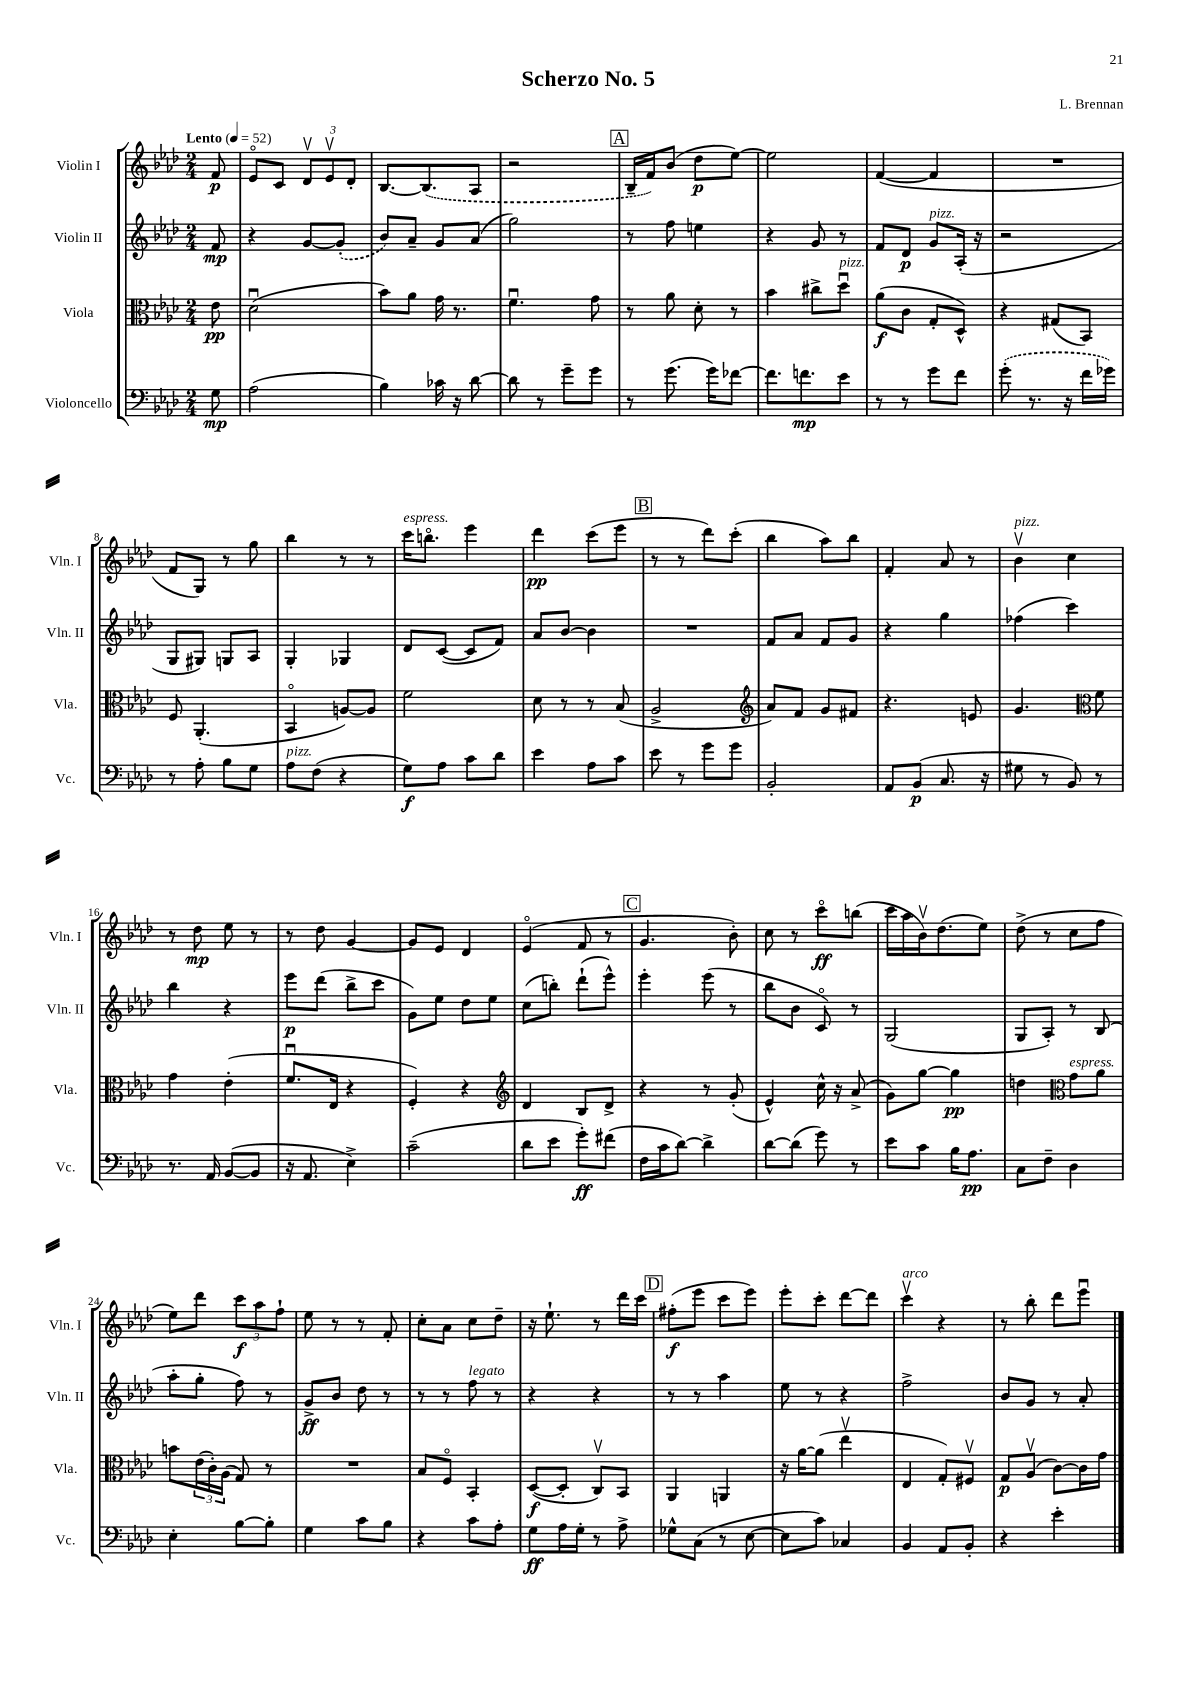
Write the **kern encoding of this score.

**kern	**kern	**kern	**kern
*staff4	*staff3	*staff2	*staff1
*clefF4	*clefC3	*clefG2	*clefG2
*k[b-e-a-d-]	*k[b-e-a-d-]	*k[b-e-a-d-]	*k[b-e-a-d-]
*M2/4	*M2/4	*M2/4	*M2/4
*MM52	*MM52	*MM52	*MM52
8G	8e-	8f	8f
=	=	=	=
(2A-	(2d-u	4r	8e-o
.	.	.	8c
.	.	[8g	12d-v
.	.	.	12e-v
.	.	(8g']	.
.	.	.	12d-'
=	=	=	=
4B-)	8b-)	8b-)	[8.B-
.	8a-	8a-~	.
.	.	.	(8.B-]
16c-	16g	8g	.
16r	8.r	.	.
[8d-	.	(8a-	8A-
=	=	=	=
8d-]	4.fu	2gg)	2r
8r	.	.	.
8g~	.	.	.
8g	8g	.	.
=	=	=	=
8r	8r	8r	16B-~
.	.	.	16f)
(8.g	8a-	8ff	(8b-
.	8d-'	4ee	8dd-
16g)	.	.	.
[8f-	8r	.	[8ee-)
=	=	=	=
8.f-]	4b-	4r	2ee-]
8.f	.	.	.
.	8cc#^	8g	.
8e-	8dd-u	8r	.
=	=	=	=
8r	(8a-	8f	([4f
8r	8c	8d-	.
8g	8G'	8g	4f]
8f	8D-^^)	(16A-'	.
.	.	16r	.
=	=	=	=
(8g'	4r	2r	2r
8.r	.	.	.
.	(8G#	.	.
16r	.	.	.
16f	8BB-)	.	.
16g-)	.	.	.
=	=	=	=
8r	8F	8G	8f
8A-'	(4.AA-'	8G#)	8G)
8B-	.	8G	8r
8G	.	8A-	8gg
=	=	=	=
8A-	4BB-o	4G'	4bb-
(8F	.	.	.
4r	[8A)	4G-	8r
.	8A]	.	8r
=	=	=	=
8G)	2f	8d-	16ccc
.	.	.	8.bbo
8A-	.	([8c	.
8c	.	8c]	4eee-
8d-	.	8f)	.
=	=	=	=
4e-	8d-	8a-	4ddd-
.	8r	[8b-	.
8A-	8r	4b-]	(8ccc
8c	(8B-	.	8eee-
=	=	=	=
8e-	2A-^	2r	8r
8r	.	.	8r
8g	.	.	8ddd-)
8g	.	.	(8ccc'
=	=	=	=
*	*clefG2	*	*
2BB-'	8a-)	8f	4bb-
.	8f	8a-	.
.	8g	8f	8aa-)
.	8f#	8g	8bb-
=	=	=	=
8AA-	4.r	4r	4f'
(8BB-	.	.	.
8.C	.	4gg	8a-
.	8e	.	8r
16r	.	.	.
=	=	=	=
8G#	4.g	(4ff-	4b-v
8r	.	.	.
8BB-)	.	4ccc)	4cc
*	*clefC3	*	*
8r	8f	.	.
=	=	=	=
8.r	4g	4bb-	8r
.	.	.	8dd-
16AA-	.	.	.
([8BB-	(4e-'	4r	8ee-
8BB-]	.	.	8r
=	=	=	=
16r	8.fu	8eee-	8r
8.AA-	.	.	.
.	.	(8ddd-	8dd-
.	16E-	.	.
4E-^)	4r	8bb-^	[4g
.	.	8ccc	.
=	=	=	=
(2c~	4F')	8g)	8g]
.	.	8ee-	8e-
.	4r	8dd-	4d-
.	.	8ee-	.
=	=	=	=
*	*clefG2	*	*
8d-	4d-	(8cc	(4e-o
8e-	.	8bb')	.
8g')	8B-	(8ddd-`	8f
(8f#	8d-^	8eee-^^)	8r
=	=	=	=
16F	4r	4eee-'	4.g
16c	.	.	.
[8d-)	.	.	.
4d-^]	8r	(8eee-	.
.	(8g'	8r	8b-')
=	=	=	=
[8d-	4e-^^)	8bb-	8cc
(8d-]	.	8b-	8r
8g)	16cc^^	8co)	8ccco
.	16r	.	.
8r	(8a-^	8r	(8bb
=	=	=	=
8e-	8g)	(2G	16ccc
.	.	.	16aa-
8c	[8gg	.	16b-v)
.	.	.	(8.dd-
16B-	4gg]	.	.
8.A-	.	.	.
.	.	.	8ee-)
=	=	=	=
8C	4dd	8G	(8dd-^
8F~	.	8A-')	8r
*	*clefC3	*	*
4D-	8g	8r	8cc
.	8a-	(8B-	8ff
=	=	=	=
4E-'	8b	8aa-'	8ee-)
.	(24e-	8gg'	8ddd-
.	24c')	.	.
.	(24A-	.	.
[8B-	8G)	8ff)	12ccc
.	.	.	12aa-
8B-']	8r	8r	.
.	.	.	12ff`
=	=	=	=
4G	2r	8g^	8ee-
.	.	8b-	8r
8c	.	8dd-	8r
8B-	.	8r	8f'
=	=	=	=
4r	8B-	8r	8cc'
.	8Fo	8r	8a-
8c	4BB-'	8ff	8cc
8A-'	.	8r	8dd-~
=	=	=	=
8G	([8D-	4r	16r
.	.	.	8.ee-`
16A-	8D-']	.	.
16G'	.	.	.
8r	8Cv)	4r	8r
8A-^	8BB-	.	16ddd-
.	.	.	16ccc
=	=	=	=
8G-^^	4AA-	8r	(8ff#'
(8C	.	8r	8eee-
8r	4AA	4aa-	8ccc
[8E-	.	.	8eee-)
=	=	=	=
8E-]	16r	8ee-	8eee-'
.	[16a-	.	.
8c)	(8a-]	8r	8ccc'
4C-	4ee-v	4r	[8ddd-
.	.	.	8ddd-]
=	=	=	=
4BB-	4E-	2ff^	4cccv
8AA-	8G')	.	4r
8BB-'	8F#v	.	.
=	=	=	=
4r	8G	8b-	8r
.	(8A-v	8g	8bb-'
4e-'	[8c)	8r	8ddd-
.	16c]	8a-'	8eee-u
.	16g	.	.
==	==	==	==
*-	*-	*-	*-
